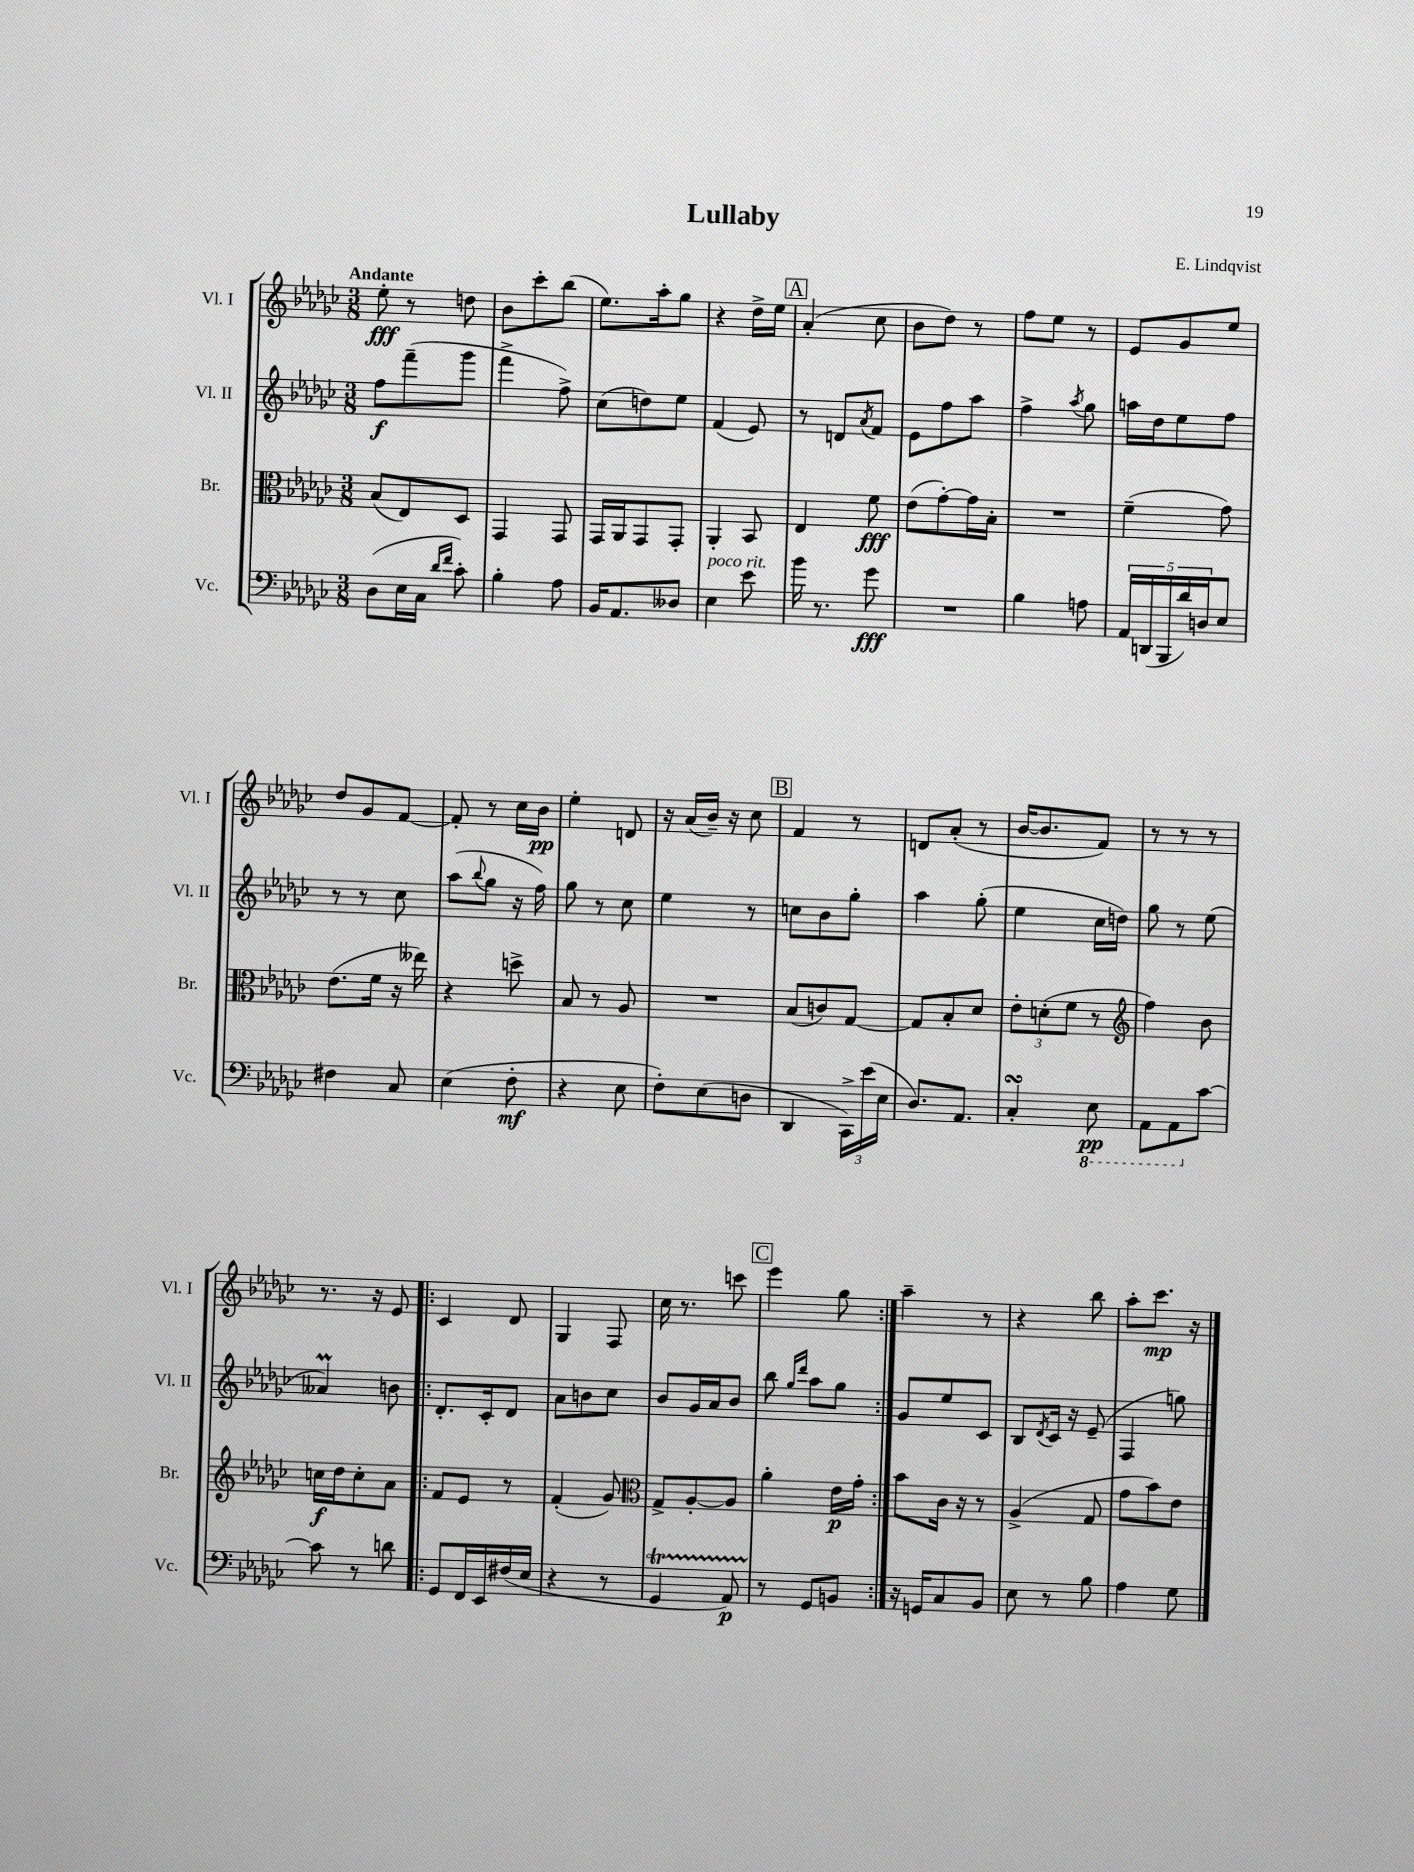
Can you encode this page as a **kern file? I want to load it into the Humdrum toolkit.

**kern	**kern	**kern	**kern
*staff4	*staff3	*staff2	*staff1
*clefF4	*clefC3	*clefG2	*clefG2
*k[b-e-a-d-g-c-]	*k[b-e-a-d-g-c-]	*k[b-e-a-d-g-c-]	*k[b-e-a-d-g-c-]
*M3/8	*M3/8	*M3/8	*M3/8
(8D-\L	(8B-/L	8ff\L	8ee-'\
16E-\L	8E-/)	(8fff~\	8r
16C-\JJ	.	.	.
16qqd-/LL	.	.	.
16qqf/JJ	.	.	.
8c-'\)	8D-/J	8ggg-\J	8dd\
=	=	=	=
4B-'\	4GG-/	4fff^\	8b-\L
.	.	.	8ccc-'\
8A-\	8GG-/	8ff^\)	(8bb-\J
=	=	=	=
16BB-/LK	16GG-/LL	(8cc-\L	8.ee-\L)
8.AA-/	16AA-/J	.	.
.	8GG-/	8dd\)	.
.	.	.	16aa-'\k
8D--/J	8GG-'/J	8ee-\J	8gg-\J
=	=	=	=
4E-\	4AA-'/	(4f/	4r
8e-\	8BB-/	8e-/)	16dd-^\LL
.	.	.	16ee-\JJ
=	=	=	=
16b-\	4E-/	8r	(4a-'/
8.r	.	.	.
.	.	8d/L	.
.	.	8qa-/	.
8g-\	8f\	8f/J	8cc-\
=	=	=	=
4.r	(8e-\L	8e-\L	8b-\L
.	[8g-'\)	8ff\	8dd-\J)
.	16g-\]L	8aa-\J	8r
.	16B-'\JJ	.	.
=	=	=	=
4B-\	4.r	4ff^\	8ff\L
.	.	.	8ee-\J
.	.	8qaa-/	.
8A\	.	8gg-\	8r
=	=	=	=
20AA-/LL	(4f~\	16aa\LL	8e-/L
(20DD/	.	.	.
.	.	16dd-\J	.
20BBB-/	.	.	.
.	.	8ee-\	8g-/
20d-/)	.	.	.
20D/J	.	.	.
8E-/J	8g-\)	8ff\J	8ee-/J
=	=	=	=
4F#\	(8.e-\L	8r	8dd-/L
.	.	8r	8g-/
.	16f\Jk	.	.
8C-/	16r	8cc-\	[8f/J
.	16ee--\)	.	.
=	=	=	=
(4E-\	4r	(8aa-\L	8f'/]
.	.	8qqbb-/	.
.	.	8gg-\J	8r
8F'\	8dd^\	16r	16cc-\LL
.	.	16ff\)	16b-\JJ
=	=	=	=
4r	8B-/	8gg-\	4ee-'\
.	8r	8r	.
8E-\	8A-/	8cc-\	8d/
=	=	=	=
8F'\L)	4.r	4ee-\	16r
.	.	.	(16a-/LL
(8E-\	.	.	16b-~/JJ)
.	.	.	16r
8D\J	.	8r	8cc-\
=	=	=	=
4DD-/	(8B-/L	8cc\L	4f/
.	8c/)	8b-\	.
24CC-^\LL)	[8G-/J	8gg-'\J	8r
(24e-\	.	.	.
24E-\JJ	.	.	.
=	=	=	=
8.D-/L)	8G-/]L	4aa-\	8d/L
.	8B-'/	.	(8a-'/J
8.AA-/J	.	.	.
.	8d-/J	(8gg-'\	8r
=	=	=	=
4C-'/	12e-'\L	4ee-\	[16b-/LK
.	.	.	8.b-/]
.	(12d'\	.	.
.	12f\J	.	.
8EE-\	8r	16cc-\LL	8f/J)
.	.	16dd\JJ)	.
=	=	=	=
*	*clefG2	*	*
8AAA-\L	4ff\)	8gg-\	8r
8AAA-\	.	8r	8r
[8c-\J	8b-\	(8ee-\	8r
=	=	=	=
8c-\]	16cc\LL	4a--/)	8.r
.	16dd-\J	.	.
8r	8cc'\	.	.
.	.	.	16r
8d\	8a-\J	8b\	8e-/
=!|:	=!|:	=!|:	=!|:
8GG-/L	8f/L	8.d-'/L	4c-/
16FF/L	8e-/J	.	.
16EE-/	.	16c-'/k	.
(16F#/	8r	8d-/J	8d-/
16E-/JJ	.	.	.
=	=	=	=
4r	(4f'/	8a-\L	4G-/
.	.	8b\	.
8r	8g-/)	8cc-\J	8F/
=	=	=	=
*	*clefC3	*	*
4GG-/	8G-^/L	8b-/L	16cc-\
.	.	.	8.r
.	[8A-'/	16g-/L	.
.	.	16a-/J	.
8AA-/)	8A-/]J	8b-/J	8ccc\
=	=	=	=
8r	4a-'\	8bb-\	4eee-\
.	.	16qqgg-/LL	.
.	.	16qqddd-/JJ	.
8GG-/L	.	8aa-\L	.
8BB/J	16e-\LL	8gg-\J	8gg-\
.	16g-'\JJ	.	.
=:|!	=:|!	=:|!	=:|!
16r	8b-\L	8g-/L	4aa-~\
16GG/LK	.	.	.
8C-/	16c-\Jk	8ee-/	.
.	16r	.	.
8BB-/J	8r	8c-/J	8r
=	=	=	=
8E-\	(4A-^/	8B-/L	4r
.	.	8qd-/	.
8r	.	16c-/Jk	.
.	.	16r	.
8B-\	8G-/	(8e-~/	8bb-\
=	=	=	=
4A-\	8g-\L	4F/	8aa-'\L
.	8b-\)	.	8.ccc-\J
8G-\	8e-\J	8gg\)	.
.	.	.	16r
==	==	==	==
*-	*-	*-	*-
